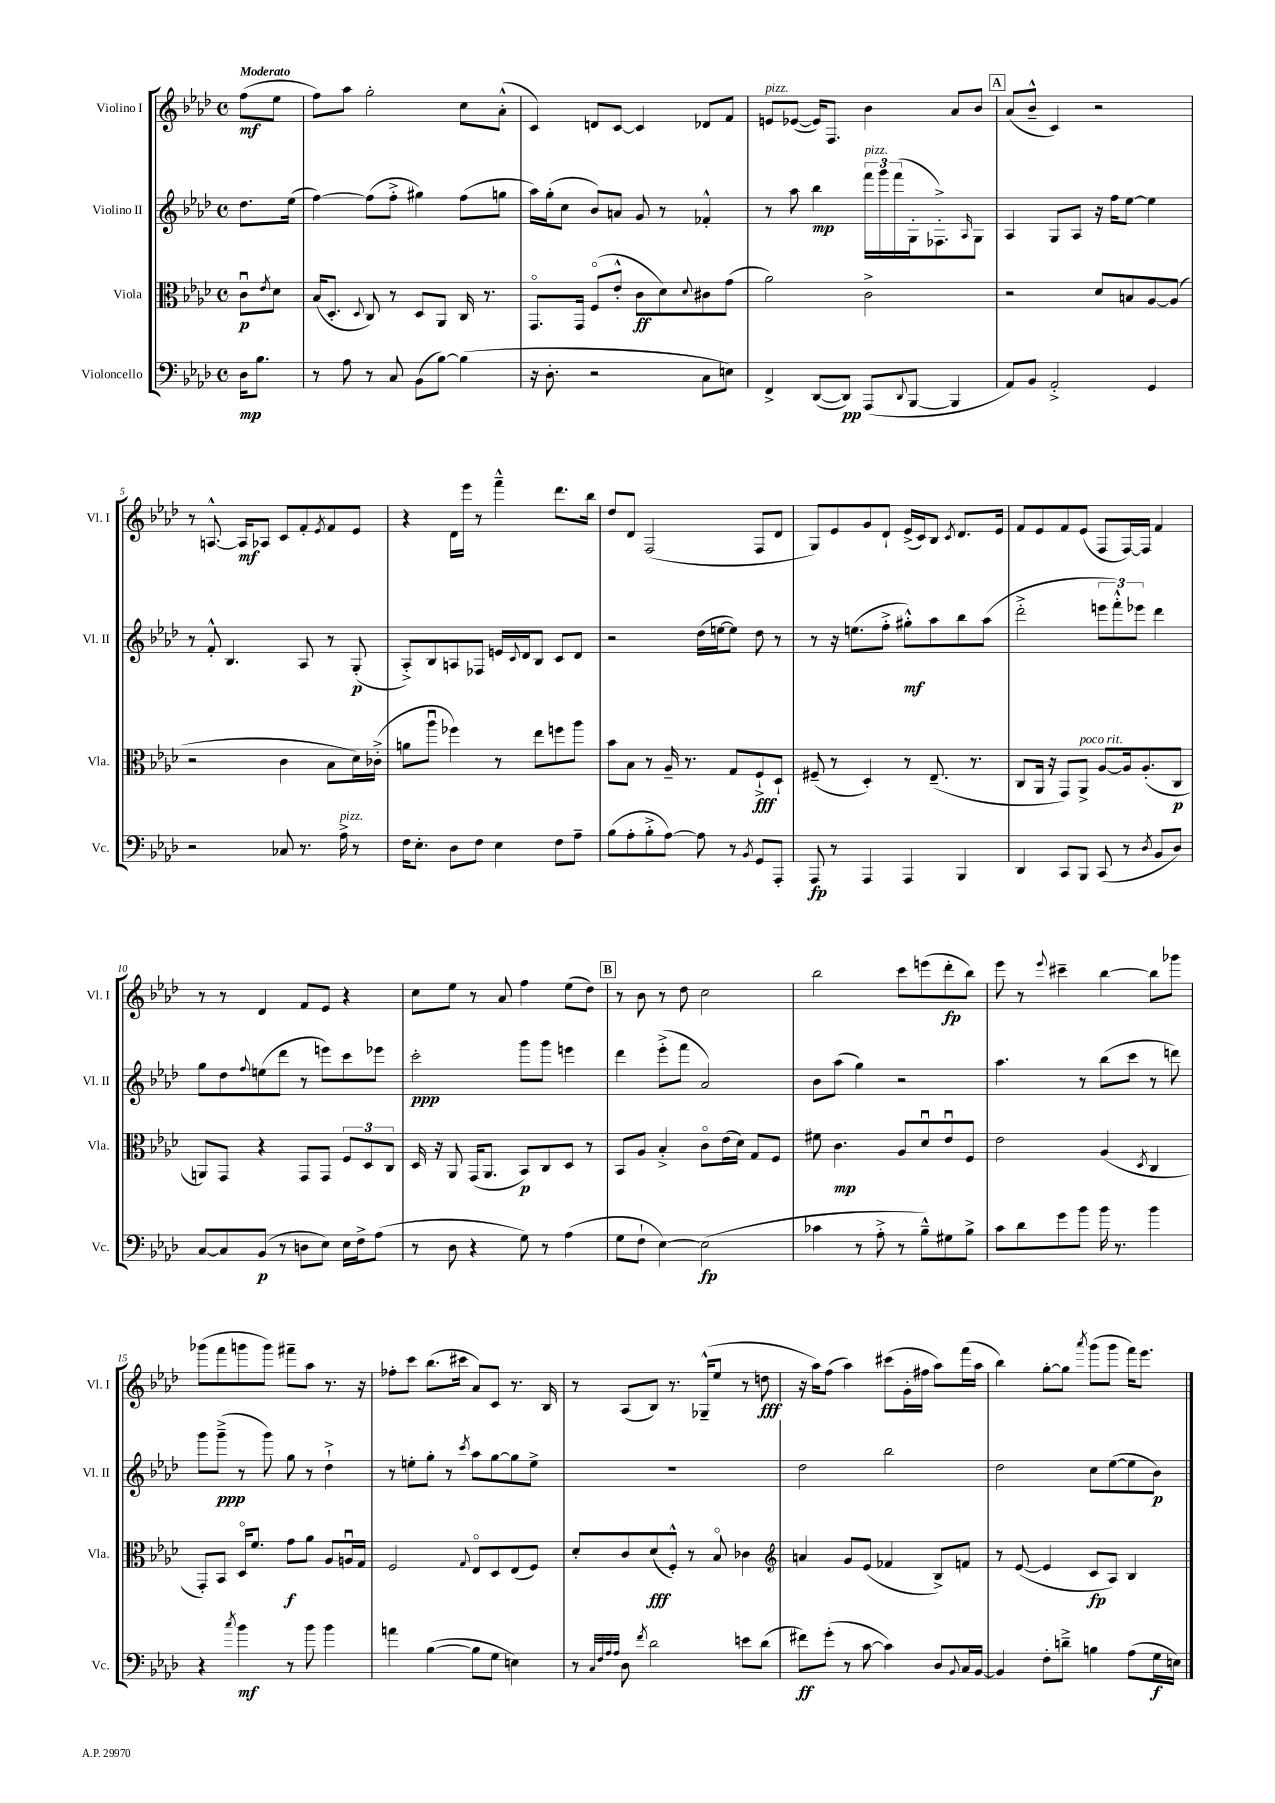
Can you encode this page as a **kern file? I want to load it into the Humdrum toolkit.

**kern	**kern	**kern	**kern
*staff4	*staff3	*staff2	*staff1
*clefF4	*clefC3	*clefG2	*clefG2
*k[b-e-a-d-]	*k[b-e-a-d-]	*k[b-e-a-d-]	*k[b-e-a-d-]
*M4/4	*M4/4	*M4/4	*M4/4
*met(c)	*met(c)	*met(c)	*met(c)
16D-\LK	8cu\L	8.dd-\L	(8ff\L
8.B-\J	.	.	.
.	8qe-/	.	.
.	8d-\J	.	8ee-\J
.	.	(16ee-\Jk	.
=	=	=	=
8r	(16B-/LK	[4ff\)	8ff\L)
.	8.D-'/J	.	.
8A-\	.	.	8aa-\J
.	8qqD-/	.	.
8r	8C/)	(8ff\]L	2gg'\
8C/	8r	8ff'^\J	.
(8BB-\L	8D-/L	4gg#\)	.
[8B-\J)	8AA-/J	.	.
(4B-\]	16C/	(8ff\L	8cc\L
.	8.r	.	.
.	.	8gg\J	(8a-'^^\J
=	=	=	=
16r	8.GGo/L	16aa-\LL)	4c/)
8.D-'\	.	(16gg'\J	.
.	.	8cc\J	.
.	16GG/Jk	.	.
2r	(8Fo/L	8b-/L)	8d/L
.	8e-'^^/J	8a/J	[8c/J
.	8c\L	8g/	4c/]
.	8d-\)	8r	.
.	8qqd-/	.	.
8C\L	8c#\	4f-'^^/	8d-/L
8E\J)	(8g\J	.	8f/J
=	=	=	=
4FF^/	2a-\)	8r	8e/L
.	.	8aa-\	([8e-/J
([8DD-/L	.	4bb-\	16e-/]LK)
.	.	.	8.F/J
8DD-/]J)	.	.	.
(8AAA-/L	2c^\	24fff\LL	4b-\
.	.	24ggg\	.
.	.	(24fff\	.
8qqDD-/	.	.	.
[8BBB-/J	.	16G'\J	.
.	.	8.F-'^\)	.
4BBB-/]	.	.	8a-/L
.	.	16qqA-/	.
.	.	8G\J	8b-/J
=	=	=	=
8AA-/L)	2r	4A-/	(8a-/L
8BB-/J	.	.	8b-~^^/J
2AA-'^/	.	8G/L	4c/)
.	.	8A-/J	.
.	8d-/L	16r	2r
.	.	16ff\LK	.
.	8B/	[8ee-\J	.
4GG/	[8A-/	4ee-\]	.
.	(8A-/]J	.	.
=	=	=	=
2r	2r	8r	8r
.	.	8f'^^/	[8.A^^/
.	.	4.B-/	.
.	.	.	16A/]LK
.	.	.	8A-/J
8C-/	4c\	.	8c/L
8.r	.	8A-/	8f'/
.	.	.	8qe-/
.	8B-\L	8r	8f/
16A-^\	.	.	.
8r	16d-\L)	(8G'/	8e-/J
.	(16c-'^\JJ	.	.
=	=	=	=
16F\LK	8a\L	8A-'^/L)	4r
8.E-'\J	.	.	.
.	8aa-u\J	8B-/	.
8D-\L	4ff-\)	8A/	16d-\LL
.	.	.	16eee-\JJ
8F\J	.	8F-/J	8r
4E-\	8r	16e/LL	4fff~^^\
.	.	8qqc/	.
.	.	16d-/J	.
.	8ee-\L	8B-/J	.
8F\L	8ff\	8c/L	8.ddd-\L
8A-~\J	8aa-\J	8d-/J	.
.	.	.	16bb-\Jk
=	=	=	=
(8B-\L	8b-\L	2r	8dd-/L
8A-'\	8B-\J	.	8d-/J
8B-'^\	8r	.	(2F/
[8A-\J)	16A-~/	.	.
.	8.r	.	.
8A-\]	.	(16dd-\LL	.
.	.	[16ee\J	.
8r	8G/L	8ee\]J)	.
8qBB-/	.	.	.
8GG/L	8F`^/	8dd-\	8F/L
8AAA-'/J	8D-`/J	8r	8d-/J
=	=	=	=
8AAA-/	(8F#~/	8r	8G/L)
8r	8r	16r	8e-/
.	.	(8.ee\L	.
4AAA-/	4D-'/)	.	8g/
.	.	8ff'^\J	8d-`/J
4AAA-/	8r	8gg#'^^\L)	(16e-^/LL
.	.	.	16c/J)
.	(8.E-~/	8aa-\	8B-/J
.	.	.	8qc/
4BBB-/	.	8bb-\	8.d-/L
.	8.r	.	.
.	.	(8aa-\J	.
.	.	.	16e-/Jk
=	=	=	=
4DD-/	8C/L	2ddd-'^\	8f/L
.	16AA-/Jk	.	8e-/
.	16r	.	.
8CC/L	8GG/L)	.	8f/
8BBB-/J	8AA-^/J	.	(8e-/J
(8CC/	[8A-/L	12eee\L	8F/L
.	.	12fff'^^\)	.
8r	16A-/]k	.	[16F/L)
.	.	12eee-\J	.
.	(8.A-'/	.	16F/]JJ
8qD-/	.	.	.
8BB-/L	.	4ddd-\	4f/
8D-/J)	8C/J	.	.
=	=	=	=
[8C/L	8AA/L)	8gg\L	8r
8C/]	8GG/J	8dd-\	8r
.	.	8qqff/	.
(8BB-/J	4r	(8ee\	4d-/
8r	.	8ddd-\J	.
8D\L	8GG/L	8r	8f/L
8E-\J)	8GG/J	8eee\L)	8e-/J
16E-\LL	12F/L	8ccc\	4r
16F^\J	.	.	.
.	12D-/	.	.
(8A-\J	.	8eee-\J	.
.	12C/J	.	.
=	=	=	=
8r	16D-/	2ccc'\	8cc\L
.	16r	.	.
8D-\	8AA-/	.	8ee-\J
4r	(16GG/LK	.	8r
.	8.AA-/J	.	.
.	.	.	8a-/
8G\)	8BB-/L)	8ggg\L	4ff\
8r	8C/	8ggg\J	.
(4A-\	8D-/J	4eee\	(8ee-\L
.	8r	.	8dd-\J)
=	=	=	=
8G\L	8BB-/L	4ddd-\	8r
8F`\J	8A-/J	.	8b-\
[4E-\)	4B-'^/	(8eee-'^\L	8r
.	.	8fff\J	8dd-\
(2E-\]	8co\L	2a-/)	2cc\
.	(16e-\L	.	.
.	16d-\JJ)	.	.
.	8G/L	.	.
.	8F/J	.	.
=	=	=	=
4c-\	8f#\	8b-\L	2bb-\
.	4.c\	(8aa-\J	.
8r	.	4gg\)	.
8A-'^\	.	.	.
8r	8A-/L	2r	8ccc\L
8B-~^^\L)	8d-u/	.	(8eee\
8G#\	8e-u/	.	8ddd-'\
8B-^\J	8F/J	.	8bb-\J)
=	=	=	=
8c\L	2e-\	4.aa-\	8eee-\
8d-\	.	.	8r
.	.	.	8qqeee-/
8g\	.	.	4ccc#~\
8b-\J	.	8r	.
16b-\	(4A-/	(8bb-\L	[4bb-\
8.r	.	.	.
.	.	8ccc\J	.
.	8qD-/	.	.
4b-\	4C/	8r	8bb-\]L
.	.	8ddd\)	8ggg-\J
=	=	=	=
4r	8GG'/L)	8ggg\L	(8ggg-\L
.	8BB-/J	(8ggg~^\J	8fff\
8qcc/	.	.	.
4b-\	16D-o/LK	8r	8ggg\
.	8.f/J	.	.
.	.	8ggg\)	8ggg\J)
8r	8g\L	8gg\	8fff#~\L
8b-\	8a-\J	8r	8aa-\J
4b-\	8A-/L	4dd-`^\	8.r
.	16Au/L	.	.
.	16G/JJ	.	16r
=	=	=	=
4a\	2F/	8r	8ff-'\L
.	.	8ee'\L	8ccc\J
([4B-\	.	8gg'\J	(8.bb-\L
.	.	8r	.
.	.	.	16ccc#\Jk
.	8qqG/	8qccc/	.
8B-\]L	8E-o/L	8aa-\L	8a-/L)
8G\J	8D-/	[8gg\	8c/J
4E\)	(8E-/	8gg\]	8.r
.	8F/J)	8ee^\J	.
.	.	.	16B-/
=	=	=	=
8r	8d-'/L	1r	8r
32qqC/LLL	.	.	.
32qqF/	.	.	.
32qqA-/	.	.	.
32qqA-/JJJ	.	.	.
8D-\	8c/	.	(8A-/L
8qf/	.	.	.
2d-\	(8d-/	.	8B-/J)
.	8F'^^/J)	.	8.r
.	8r	.	.
.	.	.	(16G-~^^/LK
.	8B-o/	.	8ee-/J
8e\L	4c-\	.	8r
(8d-\J	.	.	8dd\
=	=	=	=
*	*clefG2	*	*
8f#\L)	4a/	2dd-\	16r
.	.	.	16aa-\LK)
(8g'\J	.	.	(8ff\J
8r	8g/L	.	4aa-\)
[8c\	(8e-/J	.	.
4c\])	4f-/	2bb-\	(8ccc#\L
.	.	.	16g'\L
.	.	.	16ff#\JJ
8D-/L	8B-^/L)	.	8aa-\L)
8qqBB-/	.	.	.
16C/L	8f/J	.	(16fff\L
[16BB-/JJ	.	.	16aa-\JJ
=	=	=	=
4BB-/]	8r	2dd-\	4bb-\)
.	([8e-/	.	.
8F'\L	4e-/]	.	[8gg'\L
8d~^\J	.	.	8gg\]J
.	.	.	8qaaa-/
4B\	8c/L	8cc\L	(8ggg\L
.	8A-/J)	([8ee-\	8ggg\J
(8A-\L	4B-/	8ee-\]	16fff\LK)
.	.	.	8.eee-\J
16G\L	.	8b-\J)	.
16E\JJ)	.	.	.
==	==	==	==
*-	*-	*-	*-
